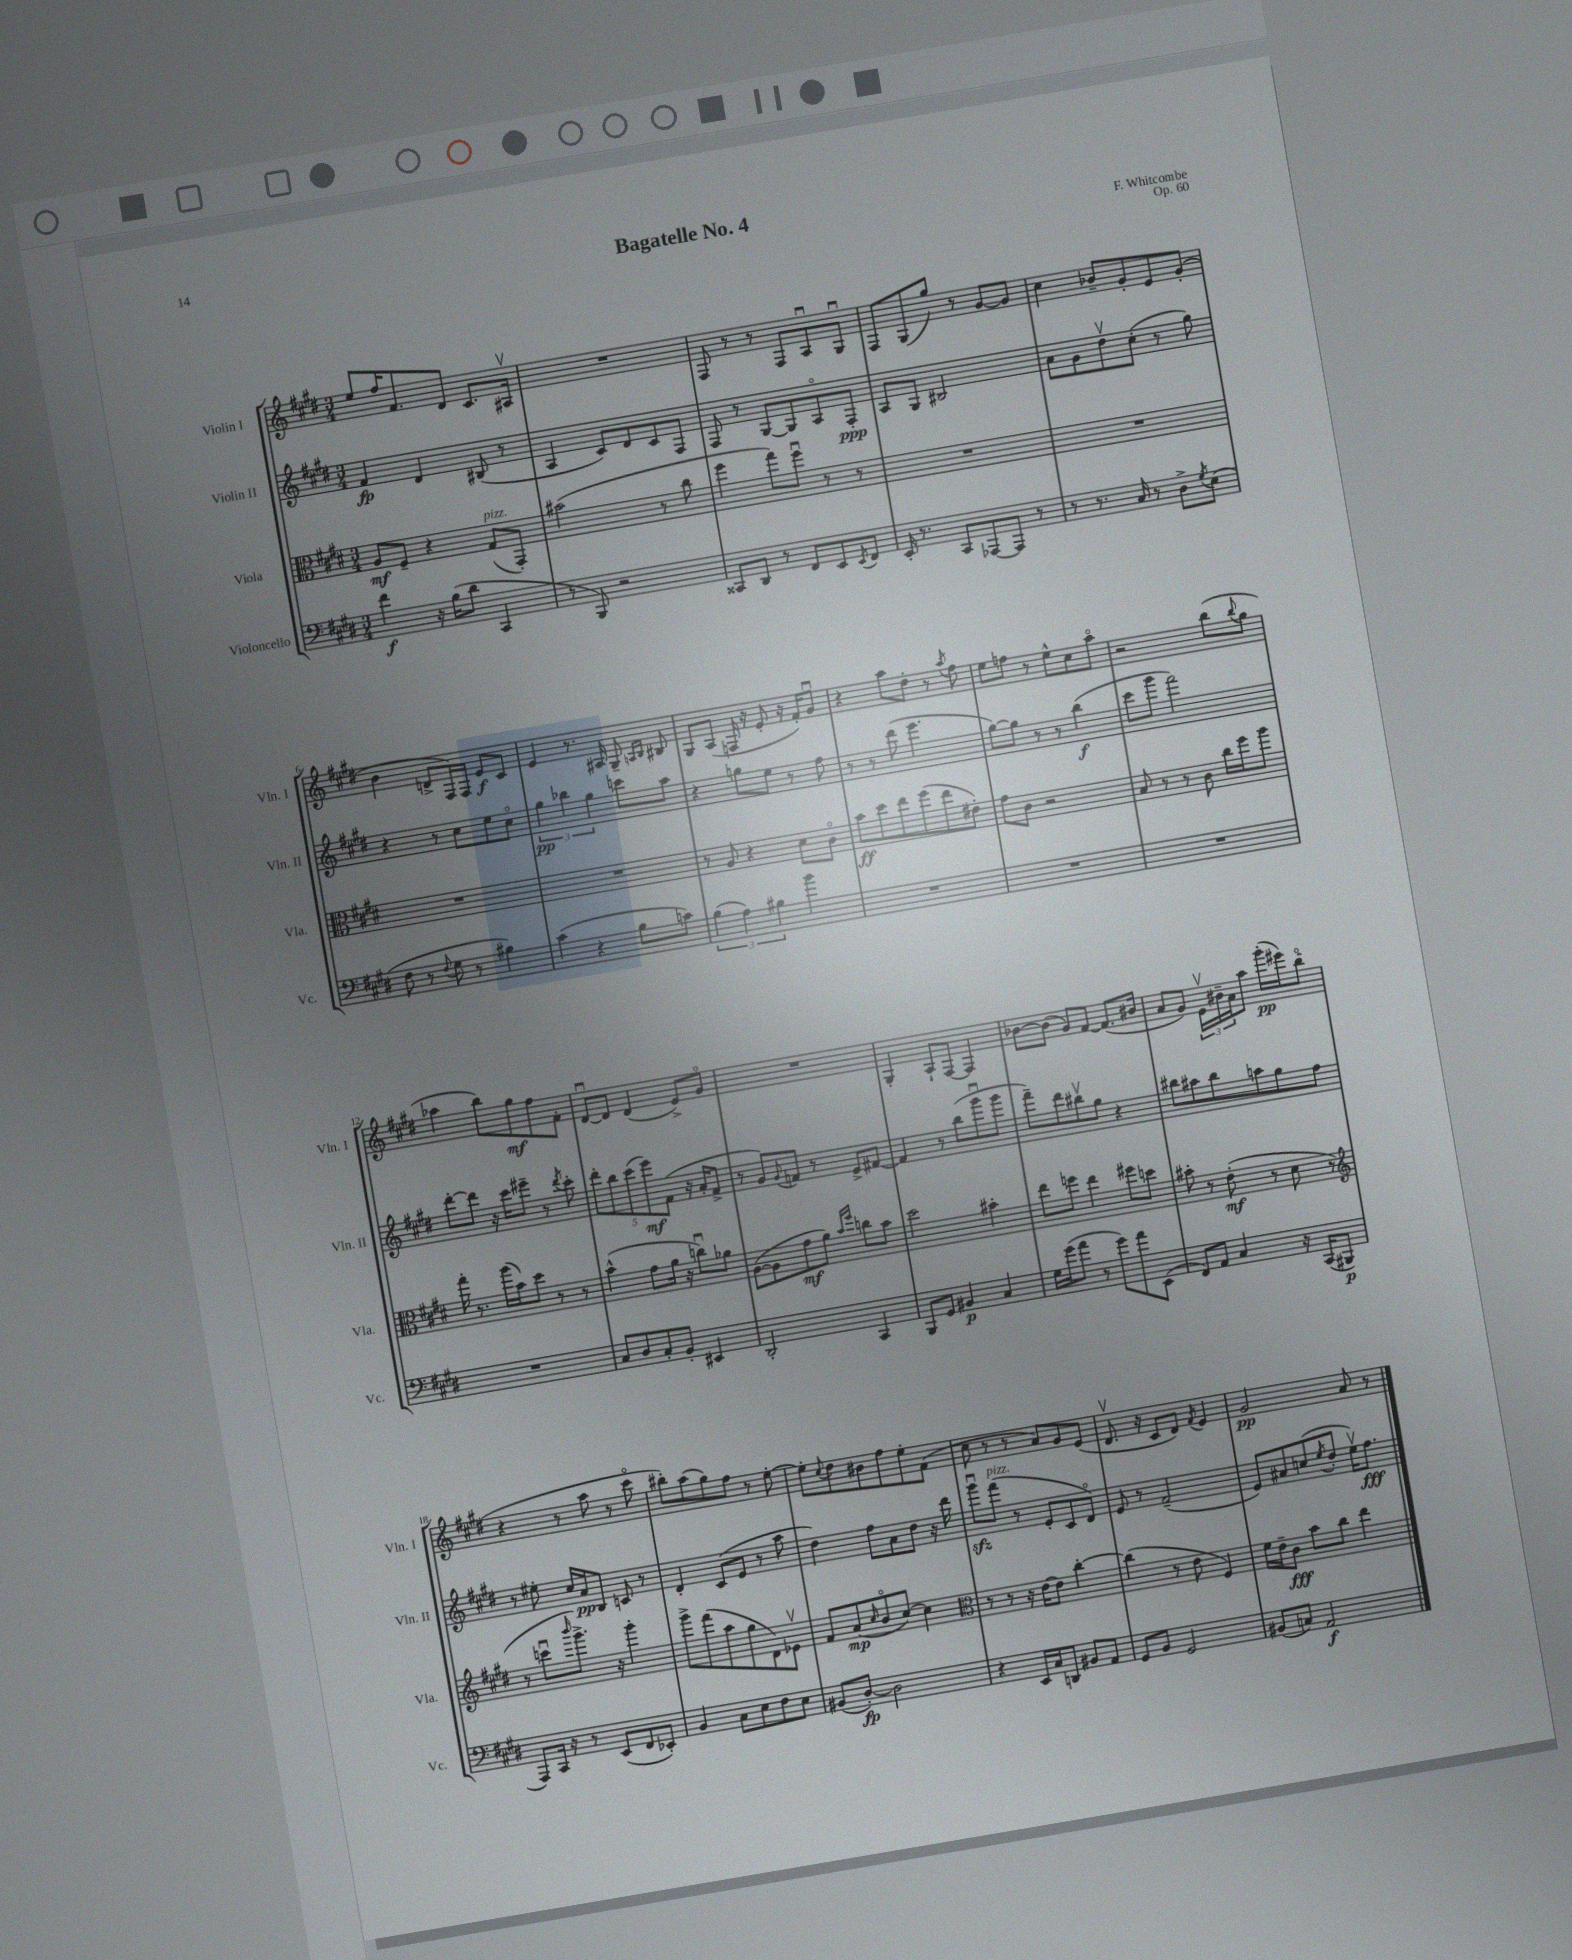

**kern	**dynam	**kern	**dynam	**kern	**dynam	**kern	**dynam
*part4	*part4	*part3	*part3	*part2	*part2	*part1	*part1
*staff4	*staff4	*staff3	*staff3	*staff2	*staff2	*staff1	*staff1
*I"Violoncello	*	*I"Viola	*	*I"Violin II	*	*I"Violin I	*
*I'Vc.	*	*I'Vla.	*	*I'Vln. II	*	*I'Vln. I	*
*clefF4	*	*clefC3	*	*clefG2	*	*clefG2	*
*k[f#c#g#d#]	*	*k[f#c#g#d#]	*	*k[f#c#g#d#]	*	*k[f#c#g#d#]	*
*M3/4	*	*M3/4	*	*M3/4	*	*M3/4	*
=1	=1	=1	=1	=1	=1	=1	=1
4f#\	f	8A/L	mf	4f#/	fp	8ee/L	.
.	.	8F#~/J	.	.	.	16ff#/K	.
.	.	.	.	.	.	8.f#/	.
16r	.	4r	.	4d#/	.	.	.
(16B\KL	.	.	.	.	.	.	.
8d#\J	.	.	.	.	.	8d#/J	.
!	!	!LO:TX:a:i:t=pizz.	!	!	!	!	!
4CC#/	.	(8G#/L	.	(8B#X/	.	8.c#/L	.
.	.	8GG#'/J)	.	8r	.	.	.
.	.	.	.	.	.	16A#Xv/Jk	.
=2	=2	=2	=2	=2	=2	=2	=2
8r	.	(2b#X\	.	4A/	.	2.r	.
8BBB/)	.	.	.	.	.	.	.
2r	.	.	.	8c#/L)	.	.	.
.	.	.	.	8d#/	.	.	.
.	.	8r	.	8c#/	.	.	.
.	.	8cc#\	.	8F#/J	.	.	.
=3	=3	=3	=3	=3	=3	=3	=3
8CC##X/L	.	4ff#\	.	8F#/	.	8F#/	.
8DD#/J	.	.	.	8r	.	8r	.
8r	.	8gg#\L)	.	[8G#/L	.	8r	.
8FF#/L	.	8ff#u\J	.	8G#/]	.	8F#/L	.
8EE/	.	8r	.	8A/	.	8Au/	.
8qEE/	.	.	.	.	.	.	.
8FF#/J	.	8r	.	8F#'/J	ppp	8G#u/J	.
=4	=4	=4	=4	=4	=4	=4	=4
16EE'/	.	2.r	.	8A/L	.	8F#/L	.
8.r	.	.	.	.	.	.	.
.	.	.	.	8G#/J	.	(8G#/	.
8CC#/L	.	.	.	2B#X/	.	8gg#/J)	.
[8AAA-X/	.	.	.	.	.	8r	.
8AAA-/J]	.	.	.	.	.	[8g#/L	.
8r	.	.	.	.	.	8g#/J]	.
=5	=5	=5	=5	=5	=5	=5	=5
8r	.	2.r	.	8a\L	.	4cc#\	.
8.r	.	.	.	8g#\	.	.	.
.	.	.	.	8dd#v\	.	8b-X~/L	.
16C#/	.	.	.	.	.	.	.
8r	.	.	.	(8cc#'\J	.	8g#'/	.
8D#^\L	.	.	.	8r	.	8e/	.
8qG#/	.	.	.	.	.	.	.
(8E\J	.	.	.	8gg#\)	.	(8g#'/J	.
!!LO:LB:g=z
=6	=6	=6	=6	=6	=6	=6	=6
8F#\	.	2.r	.	4r	.	4b\	.
8r	.	.	.	.	.	.	.
8qqF#/	.	.	.	.	.	.	.
8G#\	.	.	.	8r	.	8dn^/L	.
8r	.	.	.	8cc#\L	.	16F#/L)	.
.	.	.	.	.	.	16F#/JJ	.
4B#X\)	.	.	.	8ee\	.	8e/L	f
.	.	.	.	8cc#\J	.	8c#/J	.
=7	=7	=7	=7	=7	=7	=7	=7
(4c#\	.	2.r	.	6gg#\	pp	4e/	.
.	.	.	.	6bb-X\	.	.	.
4r	.	.	.	.	.	8.r	.
.	.	.	.	6gg#\	.	.	.
.	.	.	.	.	.	16A#X/	.
8B\L	.	.	.	8cccn\L	.	8G#~/	.
.	.	.	.	.	.	16qqAn/LL	.
.	.	.	.	.	.	16qqB/JJ	.
8cn\J)	.	.	.	8aa\J	.	8B#X/	.
=8	=8	=8	=8	=8	=8	=8	=8
(6B\	.	8r	.	4r	.	8G#/L	.
.	.	8A/	.	.	.	(8A/J	.
6A\)	.	.	.	.	.	.	.
.	.	4r	.	8ggn\L	.	16Fn/	.
.	.	.	.	.	.	16r	.
6B#X\	.	.	.	.	.	.	.
.	.	.	.	8ee\J	.	8e'/	.
4b\	.	8d#\L	.	8r	.	16r	.
.	.	.	.	.	.	16f#'/KL)	.
.	.	8c#\J	.	8ff#\	.	8g#u/J	.
=9	=9	=9	=9	=9	=9	=9	=9
2.r	.	8b\L	ff	8r	.	4r	.
.	.	8dd#\	.	8r	.	.	.
.	.	8ee\	.	(8ddd#\	.	8aa\L	.
.	.	(8ff#\	.	4.eee\	.	8dd#'\J	.
.	.	8ee\	.	.	.	8r	.
.	.	.	.	.	.	8qaa/	.
.	.	8e#X'\J)	.	.	.	8ff#\	.
=10	=10	=10	=10	=10	=10	=10	=10
2.r	.	8g#\L	.	[8gg#\L)	.	8ee\L	.
.	.	8c#\J	.	8gg#\J]	.	8ffn\J	.
.	.	2r	.	8r	.	8r	.
.	.	.	.	8r	.	8ee^^\L	.
.	.	.	.	(4bb\	f	8cc#\	.
.	.	.	.	.	.	8aa\J	.
=11	=11	=11	=11	=11	=11	=11	=11
2.r	.	8B/	.	8ccc#\L	.	2r	.
.	.	8r	.	8ggg#\J	.	.	.
.	.	8r	.	2fff#\)	.	.	.
.	.	8c#\	.	.	.	.	.
.	.	16cc#\LL	.	.	.	(8bb\L	.
.	.	16ff#\J	.	.	.	.	.
.	.	.	.	.	.	8qqbb/	.
.	.	8aa\J	.	.	.	8gg#\J	.
!!LO:LB:g=z
=12	=12	=12	=12	=12	=12	=12	=12
2.r	.	16gg#'\	.	[8ddd#'\L	.	4aa-X\	.
.	.	8.r	.	.	.	.	.
.	.	.	.	8ddd#\J]	.	.	.
.	.	(16aa\LL	.	16r	.	8bb\L)	.
.	.	16b\J)	.	16ccc#\KL	.	.	.
.	.	8dd#\J	.	8eee#X~\J	.	8gg#\	mf
.	.	8r	.	8r	.	8ff#\	.
.	.	.	.	8qddd#/	.	.	.
.	.	8r	.	8ccc#'\	.	8f#'\J	.
=13	=13	=13	=13	=13	=13	=13	=13
8C#/L	.	(4b^^\	.	10ddd#'\L	.	[8d#u/L	.
.	.	.	.	10bb\	.	.	.
8D#/	.	.	.	.	.	8d#/J]	.
.	.	.	.	(10ccc#\	.	.	.
8C#'/	.	8g#\L	.	.	.	(4d#/	.
.	.	.	.	10eee\)	mf	.	.
8BB'/J	.	16a\Jk	.	.	.	.	.
.	.	.	.	(10f#\J	.	.	.
.	.	16r	.	.	.	.	.
4EE#X/	.	8ccnu\L)	.	16r	.	8e^/L)	.
.	.	.	.	16a'/KL	.	.	.
.	.	8a-X\J	.	8f#^/J	.	8g#/J	.
=14	=14	=14	=14	=14	=14	=14	=14
2DD#'/	.	([8A\L	.	8r	.	2.r	.
.	.	8A\]	.	8g#/L)	.	.	.
.	.	.	.	8qqg#/	.	.	.
.	.	8g#\	mf	8fn/J	.	.	.
.	.	8a\J)	.	8r	.	.	.
.	.	16qqb/LL	.	.	.	.	.
.	.	16qqff#/JJ	.	.	.	.	.
4CC#/	.	8ccn\L	.	8e^/L	.	.	.
.	.	8b\J	.	[8f#X/J	.	.	.
=15	=15	=15	=15	=15	=15	=15	=15
8BBB/L	.	2dd#\	.	4f#/]	.	4G#'/	.
8GG#/J	.	.	.	.	.	.	.
4BB#X/	p	.	.	8r	.	8A`/L	.
.	.	.	.	(8bb\L	.	[8F#/J	.
4C#/	.	4b#X'\	.	8ggg#u\	.	4F#/]	.
.	.	.	.	8ggg#\J	.	.	.
=16	=16	=16	=16	=16	=16	=16	=16
16G#\LL	.	8ee\L	.	8fff#~\L)	.	[8b-X\L	.
(16g#\J	.	.	.	.	.	.	.
8a\J	.	8ffn\J	.	8ddd#\	.	(8b-\J]	.
8r	.	4ee\	.	8bb#Xv\	.	8g#/L)	.
8g#\L)	.	.	.	8gg#\J	.	[8f#/J	.
8a\	.	8ff#X\L	.	4r	.	(8.f#/L]	.
(8EE\J	.	8ddn\J	.	.	.	.	.
.	.	.	.	.	.	16b#X/Jk	.
=17	=17	=17	=17	=17	=17	=17	=17
8FF#/L)	.	8b#X'\	.	8bb#X\L	.	8a/L	.
8AA/J	.	8r	.	8aa#X\	.	8g#/J)	.
4C#/	.	(8e'\	mf	8bb#\	.	24ev\LL	.
.	.	.	.	.	.	24b#X~\	.
.	.	.	.	.	.	24a\J	.
.	.	8r	.	8aan\	.	8aa\J	.
16r	.	8d#\	.	8gg#\	.	(16ggg#'\LL	pp
(16CC#/KL	.	.	.	.	.	16eee#X\J)	.
8BBB#X/J	p	8r	.	8ff#\J	.	(8bb\J	.
!!LO:LB:g=z
=18	=18	=18	=18	=18	=18	=18	=18
*	*	*clefG2	*	*	*	*	*
8AAA/L)	.	8r	.	8r	.	4r	.
16CC#/Jk	.	8cccnu\L	.	8ee#X'\	.	.	.
16r	.	.	.	.	.	.	.
.	.	16qqbbb/	.	.	.	.	.
8r	.	8.ggg#^\J)	.	16cc#/LL	.	8r	.
.	.	.	.	16a/J	pp	.	.
(8EE/L	.	.	.	8B/J	.	8aa\	.
.	.	16r	.	.	.	.	.
8FF#/	.	4ggg#'\	.	8cn/	.	8r	.
8EE-X'/J)	.	.	.	8r	.	8ccc#\	.
=19	=19	=19	=19	=19	=19	=19	=19
4BB/	.	8ggg#^\L	.	4d#'/	.	8bb#X'\L)	.
.	.	(8fff#\	.	.	.	(8aa\	.
8C#\L	.	8aa\	.	(8c#/L	.	8gg#\)	.
8E\	.	8gg#\	.	8e/J	.	8ff#\J	.
8F#\	.	8d#\)	.	8r	.	8r	.
8E\J	.	8e-Xv\J	.	8aa\	.	[8ee'\	.
=20	=20	=20	=20	=20	=20	=20	=20
(8BB#X/L	.	8f#/L	.	4dd#\)	.	8ee'\L]	.
.	.	.	.	.	.	8qqcc#/	.
[8D#'/J)	fp	(8a/	mp	.	.	8dd#\	.
.	.	16qqcc#/	.	.	.	.	.
2D#\]	.	8b/	.	8ff#\L	.	8b#X\	.
.	.	[8cc#/J)	.	8a\	.	8ff#\	.
.	.	4cc#\]	.	8dd#\J	.	8ee'\	.
.	.	.	.	16r	.	(8f#\J	.
.	.	.	.	16ddd#\	.	.	.
=21	=21	=21	=21	=21	=21	=21	=21
*	*	*clefC3	*	*	*	*	*
4r	.	8r	.	8ggg#zzu\L	.	8cc#\	.
!	!	!	!	!LO:TX:a:i:t=pizz.	!	!	!
.	.	8r	.	(8fff#\J	.	8r	.
16EE/LL	.	16r	.	8r	.	8r	.
16C#/J	.	[16e\KL	.	.	.	.	.
8DDn/J	.	8e\J]	.	8e'/L	.	8a/L)	.
8BB#X/L	.	[4cc#'\	.	8c#/	.	8g#/	.
8AA/J	.	.	.	8d#/J)	.	(8e/J	.
=22	=22	=22	=22	=22	=22	=22	=22
8GG#/L	.	(4cc#\]	.	8e/	.	8.d#v/	.
8BB/J	.	.	.	8r	.	.	.
.	.	.	.	.	.	16r	.
2GG#/	.	8r	.	(2f#~/	.	8c#/L	.
.	.	8e\	.	.	.	8d#/J)	.
.	.	.	.	.	.	8qf#/	.
.	.	4F#/)	.	.	.	4e/	.
=23	=23	=23	=23	=23	=23	=23	=23
(8BB#X/L	.	16f#\LL	.	8e/L)	.	2g#/	pp
.	.	16e~\J	.	.	.	.	.
8Cn/J)	.	8c#\J	fff	8a#X/	.	.	.
2AA/	f	8b\L	.	(8ccn/	.	.	.
.	.	.	.	8qee/	.	.	.
.	.	8cc#\J	.	8dd#'/J	.	.	.
.	.	4ee\	.	16eev\KL)	.	8a/	.
.	.	.	.	8.ff#\J	fff	.	.
.	.	.	.	.	.	8r	.
==	==	==	==	==	==	==	==
*-	*-	*-	*-	*-	*-	*-	*-
